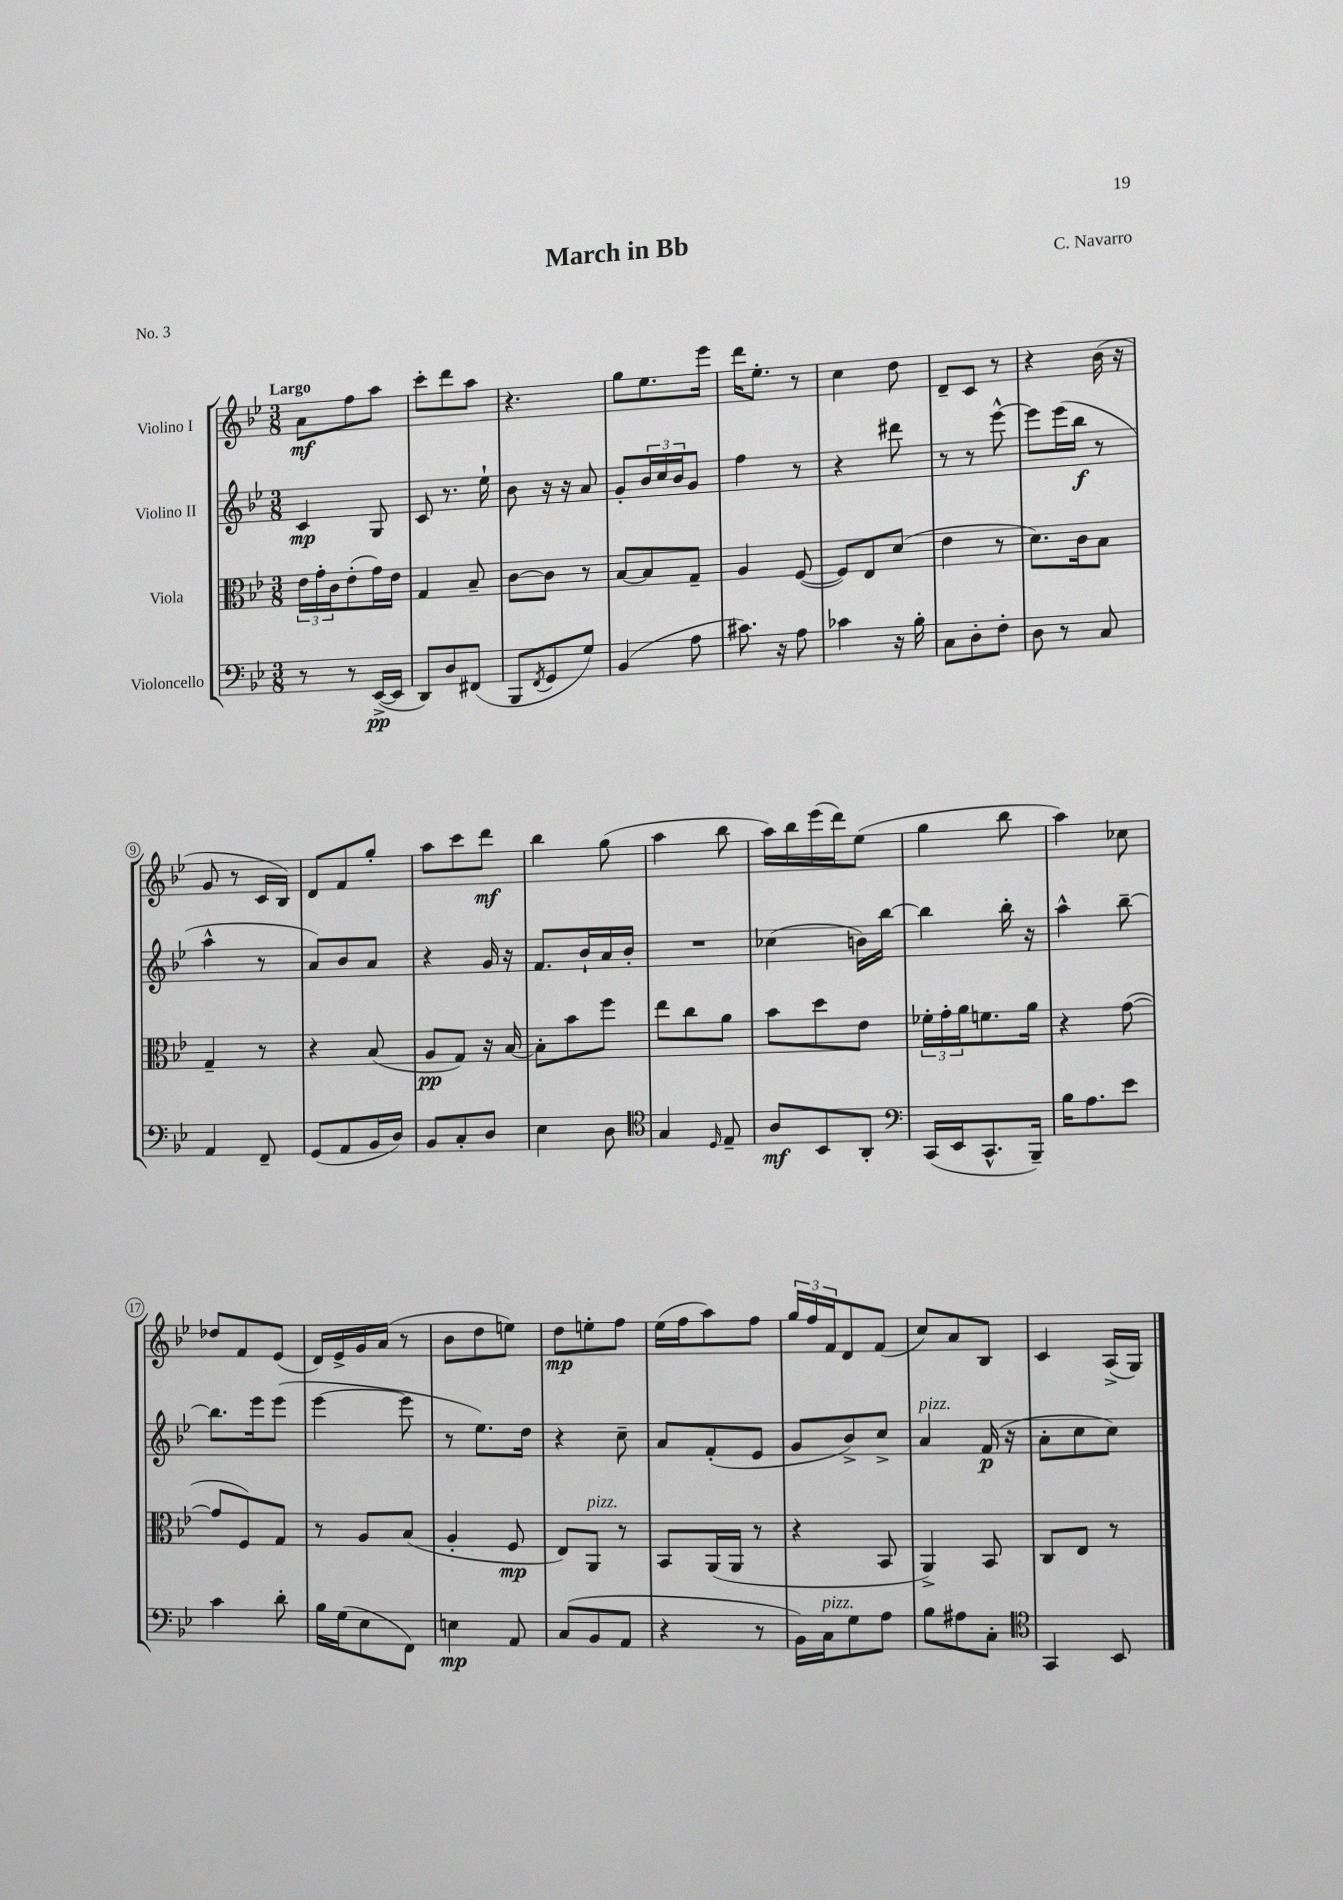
\header { title = "March in Bb" composer = "C. Navarro" piece = "No. 3" }
<<
\new StaffGroup <<
\new Staff = "s0" \with { instrumentName = "Violino I" } {
    \clef treble \key bes \major \numericTimeSignature \time 3/8 \tempo "Largo"
    a'8\mf f''8 a''8 |
    c'''8-. d'''8 a''8 |
    r4. |
    g''8 ees''8. ees'''16 |
    d'''16 ees''8.-. r8 |
    c''4 d''8 |
    d'8-- c'8 r8 |
    r4 bes'16( r16 |
    g'8 r8 c'16 bes16) |
    d'8 f'8 g''8-. |
    a''8 c'''8 d'''8\mf |
    bes''4 g''8( |
    a''4 bes''8 |
    a''16) bes''16 ees'''16( d'''16) ees''8( |
    g''4 bes''8 |
    a''4) ces''8 |
    des''8 f'8 ees'8( |
    d'16) ees'16-> g'16 a'16( r8 |
    bes'8 d''8 e''8) |
    d''8\mp e''8-. f''8 |
    ees''16( f''16 a''8) f''8 |
    \tuplet 3/2 { g''16 f''16 f'16 } d'8 f'8( |
    c''8) a'8 bes8 |
    c'4 a16->( g16) \bar "|." |
}
\new Staff = "s1" \with { instrumentName = "Violino II" } {
    \clef treble \key bes \major \numericTimeSignature \time 3/8
    c'4\mp g8 |
    c'8 r8. ees''16-! |
    bes'8 r16 r16 a'8 |
    g'8-. \tuplet 3/2 { bes'16 c''16 bes'16 } g'8 |
    f''4 r8 |
    r4 dis'''8 |
    r8 r8 ees'''8~-^ |
    ees'''8 ees'''16( bes''16\f r8 |
    a''4-^ r8 |
    a'8) bes'8 a'8 |
    r4 g'16 r16 |
    f'8. bes'16-! a'16 bes'16-. |
    R4. |
    ces''4( b'16) bes''16~ |
    bes''4 bes''16-. r16 |
    a''4-^ bes''8~-- |
    bes''8. ees'''16 ees'''8( |
    ees'''4~ ees'''8 |
    r8 ees''8.) d''16 |
    r4 c''8-- |
    a'8 f'8-.( ees'8 |
    g'8 bes'8->) c''8-> |
    a'4^\markup { \italic "pizz." } f'16\p( r16 |
    a'8-. c''8 c''8) \bar "|." |
}
\new Staff = "s2" \with { instrumentName = "Viola" } {
    \clef alto \key bes \major \numericTimeSignature \time 3/8
    \tuplet 3/2 { ees'16 g'16-. c'16 } ees'8-.( g'16) ees'16 |
    g4 bes8-- |
    c'8~ c'8 r8 |
    bes8~ bes8 g8-- |
    a4 f8~( |
    f8) ees8 d'8( |
    ees'4 r8 |
    d'8.) c'16 bes8 |
    g4-- r8 |
    r4 bes8( |
    a8\pp g8) r16 bes16~ |
    bes8-. bes'8 f''8 |
    ees''8 c''8 a'8 |
    bes'8 d''8 ees'8 |
    \tuplet 3/2 { fes'16-. g'16-. a'16 } f'8. a'16 |
    r4 g'8~( |
    g'8 f8) g8 |
    r8 a8 bes8( |
    a4-. f8\mp |
    ees8) a,8^\markup { \italic "pizz." } r8 |
    bes,8 a,16( a,16 r8 |
    r4 bes,8 |
    a,4->) bes,8 |
    c8 ees8 r8 \bar "|." |
}
\new Staff = "s3" \with { instrumentName = "Violoncello" } {
    \clef bass \key bes \major \numericTimeSignature \time 3/8
    r8 r8 ees,16~->\pp( ees,16 |
    d,8) d8 fis,8( |
    bes,,8 \acciaccatura { f,8 } g,8 g8) |
    bes,4( a8 |
    cis'8.) r16 a8 |
    ces'4 r16 bes16-. |
    c8 d8-. f8-. |
    d8 r8 c8 |
    a,4 f,8-- |
    g,8( a,8 bes,16 d16) |
    bes,8 c8-. d8 |
    ees4 d8 |
    \clef tenor g4 \grace { d16 } ees8-- |
    a8\mf bes,8 a,8-. |
    \clef bass c,16( ees,16 c,8.-^ bes,,16--) |
    bes16 a8. ees'8 |
    c'4 d'8-. |
    bes16 g16( ees8 f,8) |
    e4\mp a,8 |
    c8( bes,8 a,8 |
    r4 r8 |
    bes,16) c16^\markup { \italic "pizz." } g8 a8 |
    bes8 ais8 c8-. |
    \clef tenor g,4 bes,8 \bar "|." |
}
>>
>>
\layout { \context { \Score \override BarNumber.stencil = #(make-stencil-circler 0.1 0.3 ly:text-interface::print) } }
